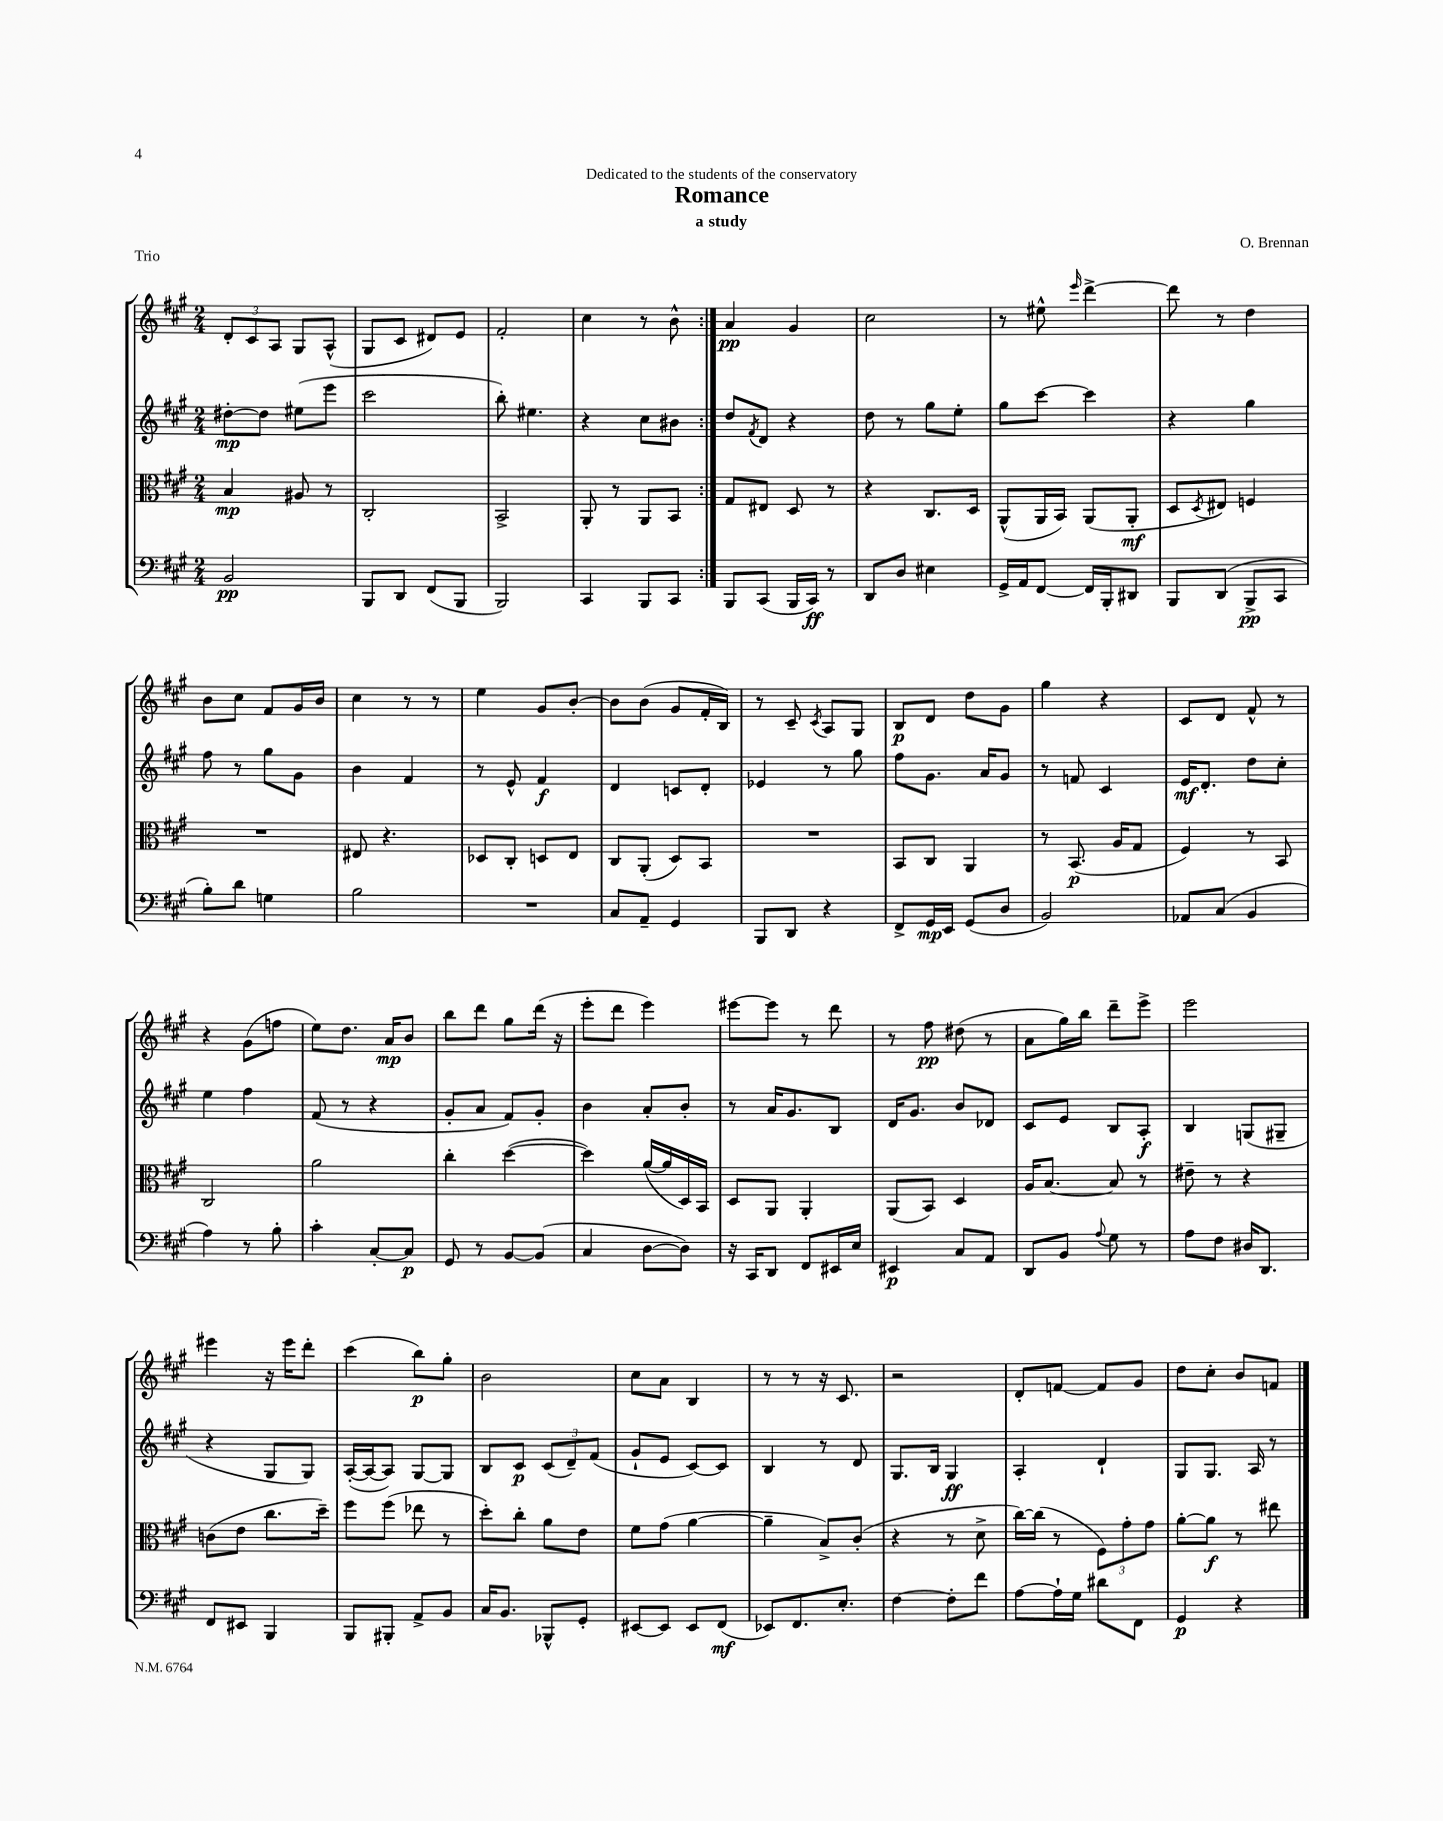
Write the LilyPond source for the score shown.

\header { title = "Romance" composer = "O. Brennan" subtitle = "a study" dedication = "Dedicated to the students of the conservatory" piece = "Trio" }
<<
\new StaffGroup <<
\new Staff = "s0" {
    \clef treble \key a \major \numericTimeSignature \time 2/4
    \repeat volta 2 { \tuplet 3/2 { d'8-. cis'8 a8 } gis8 a8-^( |
    gis8 cis'8 dis'8) e'8 |
    fis'2-. |
    cis''4 r8 b'8-^ | }
    a'4\pp gis'4 |
    cis''2 |
    r8 eis''8-^ \grace { e'''16 } d'''4~-> |
    d'''8 r8 d''4 |
    b'8 cis''8 fis'8 gis'16 b'16 |
    cis''4 r8 r8 |
    e''4 gis'8 b'8~-. |
    b'8 b'8( gis'8 fis'16-. b16) |
    r8 cis'8-- \acciaccatura { cis'8 } a8 gis8 |
    b8\p d'8 d''8 gis'8 |
    gis''4 r4 |
    cis'8 d'8 fis'8-^ r8 |
    r4 gis'8( f''8 |
    e''8) d''8. a'16\mp b'8 |
    b''8 d'''8 gis''8 d'''16( r16 |
    e'''8-. d'''8 e'''4) |
    eis'''8~ eis'''8 r8 d'''8 |
    r8 fis''8\pp dis''8( r8 |
    a'8 gis''16) b''16 d'''8-- e'''8-> |
    e'''2 |
    eis'''4 r16 eis'''16 d'''8-. |
    cis'''4( b''8\p) gis''8-. |
    b'2 |
    cis''8 a'8 b4 |
    r8 r8 r16 cis'8. |
    r2 |
    d'8-. f'8~ f'8 gis'8 |
    d''8 cis''8-. b'8 f'8 \bar "|." |
}
\new Staff = "s1" {
    \clef treble \key a \major \numericTimeSignature \time 2/4
    \repeat volta 2 { dis''8~-.\mp dis''8 eis''8( e'''8 |
    cis'''2 |
    b''8-.) eis''4. |
    r4 cis''8 bis'8 | }
    d''8 \acciaccatura { fis'8 } d'8 r4 |
    d''8 r8 gis''8 e''8-. |
    gis''8 cis'''8~ cis'''4 |
    r4 gis''4 |
    fis''8 r8 gis''8 gis'8 |
    b'4 fis'4 |
    r8 e'8-^ fis'4\f |
    d'4 c'8 d'8-. |
    ees'4 r8 gis''8 |
    fis''8 gis'8. a'16 gis'8 |
    r8 f'8 cis'4 |
    e'16\mf d'8.-. d''8 cis''8-. |
    e''4 fis''4 |
    fis'8( r8 r4 |
    gis'8-. a'8 fis'8) gis'8-. |
    b'4 a'8-. b'8-. |
    r8 a'16 gis'8. b8 |
    d'16 gis'8. b'8 des'8 |
    cis'8 e'8 b8 a8-.\f |
    b4 g8( gis8-- |
    r4 gis8 gis8) |
    a16~-.( a16~ a8) gis8~ gis8 |
    b8 cis'8\p \tuplet 3/2 { cis'8( d'8--) fis'8( } |
    gis'8-! e'8 cis'8~) cis'8 |
    b4 r8 d'8 |
    gis8. b16 gis4\ff |
    a4-. d'4-! |
    gis8 gis8. a16 r8 \bar "|." |
}
\new Staff = "s2" {
    \clef alto \key a \major \numericTimeSignature \time 2/4
    \repeat volta 2 { b4\mp ais8 r8 |
    cis2-. |
    b,2-> |
    a,8-. r8 a,8 b,8 | }
    gis8 eis8 d8 r8 |
    r4 cis8. d16 |
    a,8-^( a,16 b,16) a,8( a,8-.\mf |
    d8 \acciaccatura { d8 } eis8) f4 |
    R2 |
    eis8 r4. |
    des8 cis8-. d8 e8 |
    cis8 a,8-.( d8) b,8 |
    R2 |
    b,8 cis8 a,4 |
    r8 b,8.\p( a16 gis8 |
    fis4) r8 b,8 |
    cis2 |
    a'2 |
    cis''4-. d''4~( |
    d''4) a'16~( a'16 d16) b,16 |
    d8 a,8 a,4-. |
    a,8( b,8) d4 |
    a16 b8.~ b8 r8 |
    eis'8-- r8 r4 |
    c'8( e'8 cis''8. d''16--) |
    fis''8 fis''8( ees''8 r8 |
    d''8-.) cis''8-. a'8 e'8 |
    fis'8 gis'8( a'4~ |
    a'4-- b8->) cis'8-.( |
    r4 r8 d'8-> |
    cis''16~) cis''16( r8 \tuplet 3/2 { fis8) gis'8-. gis'8 } |
    a'8~-. a'8\f r8 eis''8 \bar "|." |
}
\new Staff = "s3" {
    \clef bass \key a \major \numericTimeSignature \time 2/4
    \repeat volta 2 { b,2\pp |
    b,,8 d,8 fis,8( b,,8 |
    b,,2) |
    cis,4 b,,8 cis,8 | }
    b,,8 cis,8( b,,16 cis,16\ff) r8 |
    d,8 d8 eis4 |
    gis,16-> a,16 fis,8~ fis,16 b,,16-. dis,8 |
    b,,8 d,8( b,,8->\pp cis,8 |
    b8-.) d'8 g4 |
    b2 |
    R2 |
    cis8 a,8-- gis,4 |
    b,,8 d,8 r4 |
    fis,8-> gis,16\mp e,16 gis,8( d8 |
    b,2) |
    aes,8 cis8( b,4 |
    a4) r8 b8-. |
    cis'4-. cis8~-. cis8\p |
    gis,8 r8 b,8~ b,8( |
    cis4 d8~ d8) |
    r16 cis,16 d,8 fis,8 eis,16 e16 |
    eis,4\p cis8 a,8 |
    d,8 b,8 \appoggiatura { a8 } gis8 r8 |
    a8 fis8 dis16 d,8. |
    fis,8 eis,8 b,,4 |
    b,,8 bis,,8-. a,8-> b,8 |
    cis16 b,8. bes,,8-^ gis,8-. |
    eis,8~ eis,8 eis,8 fis,8\mf( |
    ees,8) fis,8. e8.-. |
    fis4~ fis8-. fis'8 |
    a8~ a16-! gis16 dis'8 fis,8 |
    gis,4\p r4 \bar "|." |
}
>>
>>
\layout { \context { \Score \remove "Bar_number_engraver" } }
